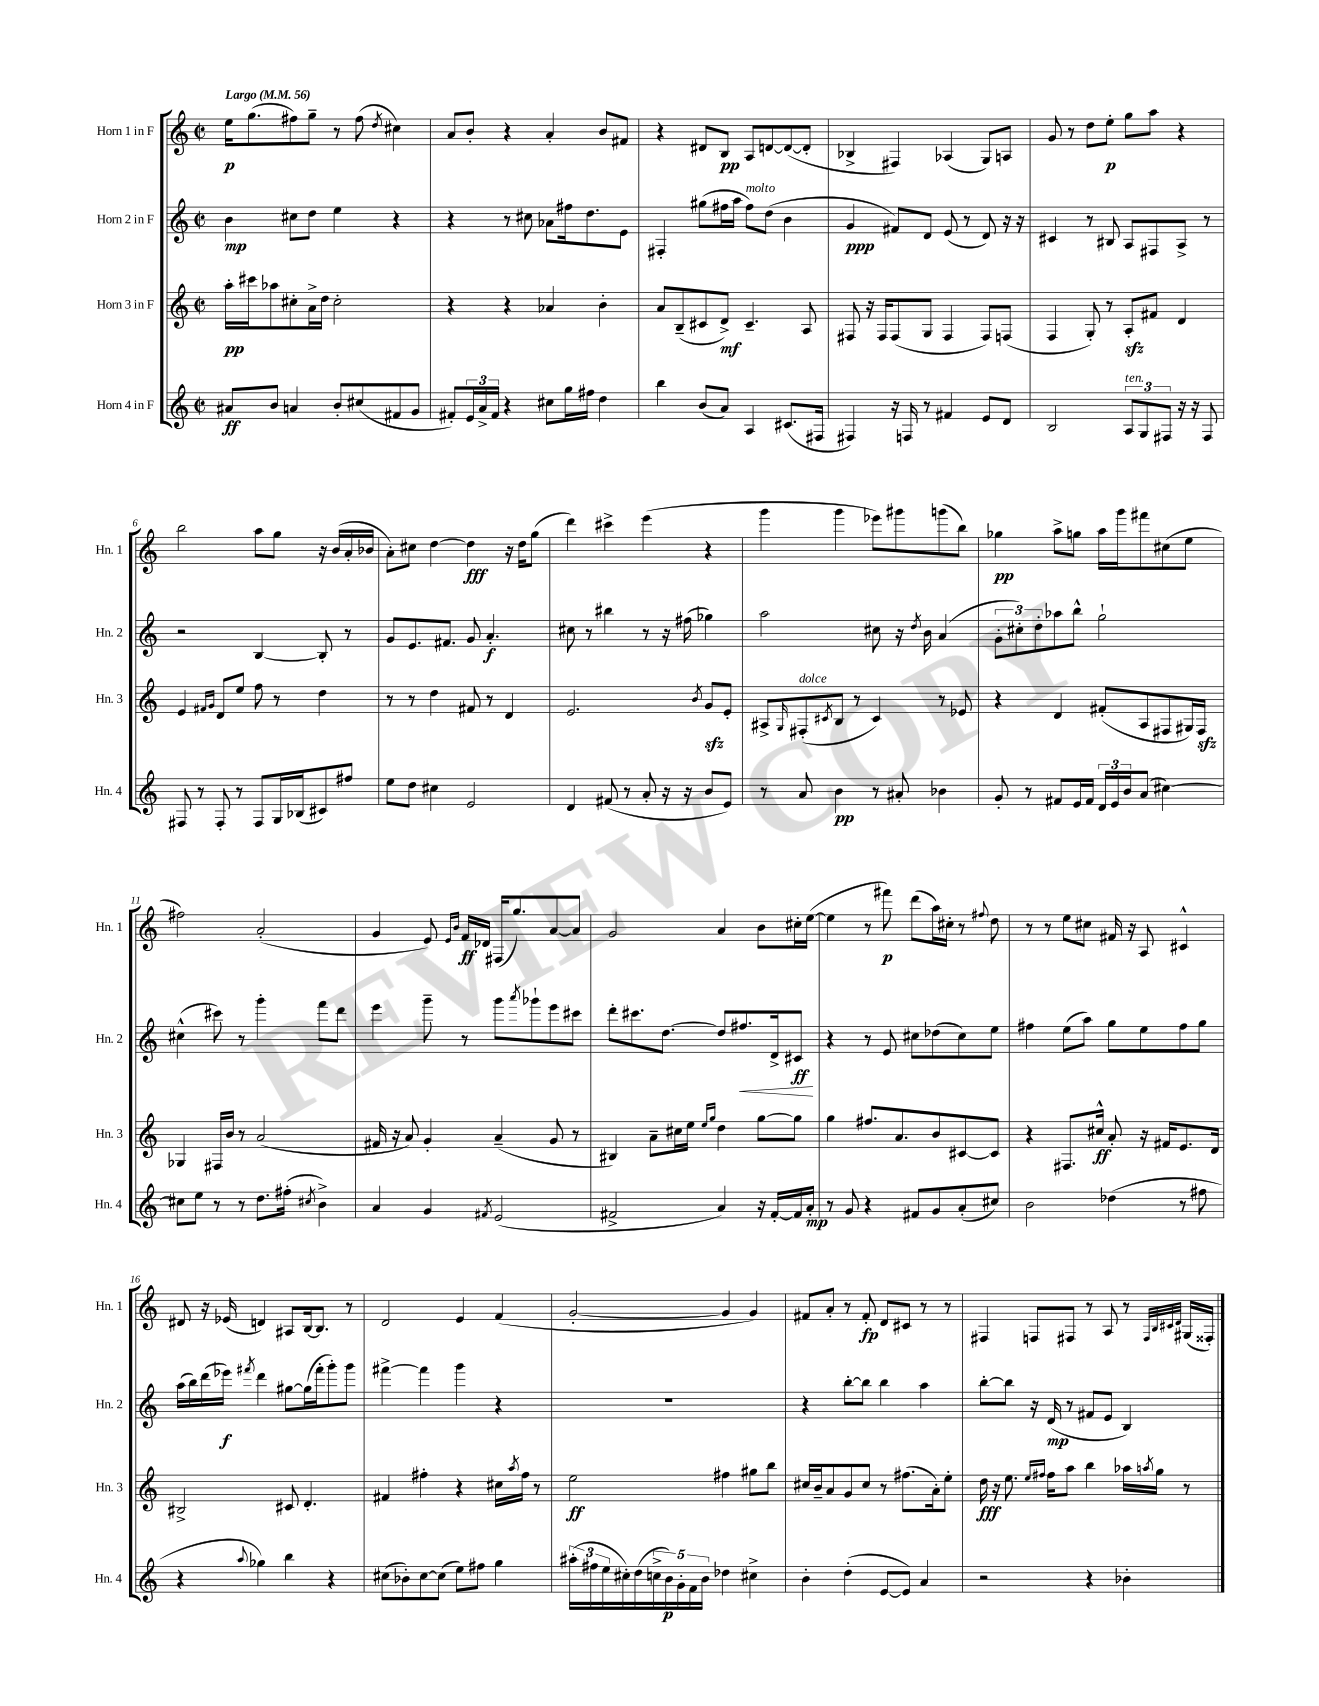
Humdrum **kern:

**kern	**kern	**kern	**kern
*staff4	*staff3	*staff2	*staff1
*clefG2	*clefG2	*clefG2	*clefG2
*k[]	*k[]	*k[]	*k[]
*M2/2	*M2/2	*M2/2	*M2/2
*met(c|)	*met(c|)	*met(c|)	*met(c|)
*MM56	*MM56	*MM56	*MM56
8a#	16aa'	4b	16ee
.	16ccc#	.	(8.gg
8b	8aa-	.	.
4a	8cc#'	8cc#	8ff#)
.	16a^	8dd	8gg~
.	16dd	.	.
8b'	2cc#'	4ee	8r
(8cc#	.	.	(8ff#
.	.	.	8qdd
8f#	.	4r	4cc#)
8g	.	.	.
=	=	=	=
8f#')	4r	4r	8a
24e	.	.	8b'
24a^	.	.	.
24f#	.	.	.
4r	4r	8r	4r
.	.	8cc#	.
8cc#	4a-	8a-	4a'
16gg	.	16ff#	.
16ff#	.	8.dd	.
4dd	4b'	.	8b
.	.	8e	8f#
=	=	=	=
4bb	8a	4F#'	4r
.	(8B~	.	.
(8b	8c#	(8gg#	8d#
8a)	8d^)	16ff#	8B
.	.	16aa	.
4A	4.c#~	8ff#)	8A
.	.	(8dd	[8d
(8.c#	.	4b	(8d_
.	8A	.	8d']
16F#	.	.	.
=	=	=	=
4F#)	8F#	4g	4B-^
.	16r	.	.
.	16F#	.	.
16r	(8F#	8f#)	4F#)
16F	.	.	.
8r	8G	8d	.
4f#	4F#	(8e	(4A-
.	.	8r	.
8e	8F#)	8d)	8G)
8d	(8F	16r	8A
.	.	16r	.
=	=	=	=
2B	4F	4c#	8g
.	.	.	8r
.	8G')	8r	8dd
.	8r	8B#	8ee'
12A	8A'	8A	8gg
12G	.	.	.
.	8f#	8F#	8aa
12F#	.	.	.
16r	4d	8A^	4r
16r	.	.	.
8F#	.	8r	.
=	=	=	=
8F#	4e	2r	2bb
8r	.	.	.
.	16qqf#	.	.
.	16qqg	.	.
8F#'	8d	.	.
8r	8ee	.	.
8F#	8ff	[4B	8aa
16G	8r	.	8gg
(16B-	.	.	.
8c#)	4dd	8B']	16r
.	.	.	(16b
8ff#	.	8r	16a'
.	.	.	16b-
=	=	=	=
8ee	8r	8g	8a')
8dd	8r	8.e	8cc#
4cc#	4dd	.	[4dd
.	.	8.f#	.
2e	8f#	8g	4dd]
.	8r	4.a'	.
.	4d	.	16r
.	.	.	16dd
.	.	.	(8gg
=	=	=	=
4d	2.e	8cc#	4ddd)
.	.	8r	.
(8f#	.	4bb#	4ccc#^
8r	.	.	.
8a'	.	8r	(4eee
16r	.	16r	.
16r	.	(16ff#	.
.	8qb	.	.
8b	8g	4gg-)	4r
8e)	8e'	.	.
=	=	=	=
8r	8A#^	2aa	4ggg
.	16qqG	.	.
8a	(8F#'	.	.
.	8qc#	.	.
4b	8B	.	4ggg
.	8r	.	.
8r	4c#)	8cc#	8eee-)
8a#'	.	16r	8ggg#
.	.	8qdd	.
.	.	16b	.
4b-	8r	(4a	(8ggg
.	8e-	.	8bb)
=	=	=	=
8g'	4r	12g'	4gg-
.	.	12cc#')	.
8r	.	.	.
.	.	12dd'	.
8f#	4d	8aa-	8aa^
16e	.	8bb^^	8gg
16f#	.	.	.
24d	(8f#'	2gg`	16aa
24e	.	.	.
.	.	.	16ggg
24b	.	.	.
(8a	8A	.	8fff#
[4cc#)	8F#	.	(8cc#
.	16G#)	.	8ee
.	16F#	.	.
=	=	=	=
8cc#]	4G-	(4cc#^^	2ff#)
8ee	.	.	.
8r	16F#	8ccc#)	.
.	16b	.	.
8r	8r	8r	.
8.dd	(2a	4ggg'	(2a'
(16ff#'	.	.	.
8qcc#	.	.	.
4b^)	.	8fff	.
.	.	8ddd	.
=	=	=	=
4a	16f#	4eee	4g
.	16r	.	.
.	8a)	.	.
4g	4g'	8ggg~	8e)
.	.	.	16qqe
.	.	.	16qqb
.	.	8r	16f
.	.	.	16d-
8qf#	.	.	.
(2e	(4a~	8ggg	(16F#
.	.	.	8.gg)
.	.	8qaaa	.
.	.	8ggg-`	.
.	8g	8eee	[8a
.	8r	8ccc#	8a]
=	=	=	=
2f#^	4B#)	8ddd'	2g
.	.	8.ccc#	.
.	8a~	.	.
.	.	[8.dd	.
.	16cc#	.	.
.	16ee	.	.
.	16qqee	.	.
.	16qqgg	.	.
4a)	4dd	8dd]	4a
.	.	8.ff#	.
16r	[8gg	.	8b
[16f#'	.	16d^	.
16f#]	8gg]	8c#	16cc#'
16a'	.	.	([16ee
=	=	=	=
8r	4gg	4r	4ee]
8g	.	.	.
4r	8.ff#	8r	8r
.	.	8e	8fff#)
.	8.a	.	.
8f#	.	8cc#	(8ddd
8g	8b	(8dd-	16aa)
.	.	.	16cc#'
(8a'	[8c#	8cc#)	8r
.	.	.	8qqff#
8cc#)	8c#]	8ee	8dd
=	=	=	=
2b	4r	4ff#	8r
.	.	.	8r
.	8.F#	(8ee	8ee
.	.	8aa)	8cc#
.	16cc#^^	.	.
(4dd-	8a'	8gg	16f#
.	.	.	16r
.	16r	8ee	8A
.	16f#	.	.
8r	8.e	8ff#	4c#^^
8ff#	.	8gg	.
.	16d	.	.
=	=	=	=
4r	2B#^	(16aa	8d#
.	.	16bb)	.
.	.	(16ddd	16r
.	.	16eee-)	(16e-
8qqaa	.	8qfff#	.
4gg-)	.	4ddd	4d)
4bb	8c#	[8gg#	8A#
.	4.d'	(16gg#]	[16B
.	.	16fff#'	8.B]
4r	.	8ggg')	.
.	.	8ggg	8r
=	=	=	=
(8cc#	4f#	[4fff#^	2d
8b-')	.	.	.
[8cc#	4ff#'	4fff#]	.
(8cc#]	.	.	.
8ee)	4r	4ggg	4e
8ff#	.	.	.
4gg	16cc#	4r	(4f
.	8qaa	.	.
.	16ff#	.	.
.	8r	.	.
=	=	=	=
(24aa#'	2ee	1r	[2g'
24ff#	.	.	.
24ee	.	.	.
16cc#')	.	.	.
(16dd	.	.	.
20cc^	.	.	.
20b)	.	.	.
20g'	.	.	.
20f	.	.	.
20b	.	.	.
4dd-	4ff#	.	4g]
4cc#^	8gg#	.	4g)
.	8bb	.	.
=	=	=	=
4b'	16cc#	4r	8f#
.	16b~	.	.
.	8a	.	8a'
(4dd'	8g	[8bb'	8r
.	8cc#	8bb]	8f#'
[8e	8r	4bb	8d
8e])	(8.ff#	.	8c#
4a	.	4aa	8r
.	16a')	.	.
.	8ee'	.	8r
=	=	=	=
2r	16dd	[8bb'	4F#
.	16r	.	.
.	8.ee	8bb]	.
.	.	16r	8F
.	16qqee	.	.
.	16qqff#	.	.
.	16ff#	(16d	.
.	8aa	8r	8F#
4r	4bb	8f#	8r
.	.	8e	8A
4b-'	16aa-	4B)	8r
.	8qaa	.	.
.	16gg	.	.
.	.	.	32qqF#
.	.	.	32qqB
.	.	.	32qqc#
.	.	.	32qqd
.	8r	.	(16G#
.	.	.	16F##')
==	==	==	==
*-	*-	*-	*-
